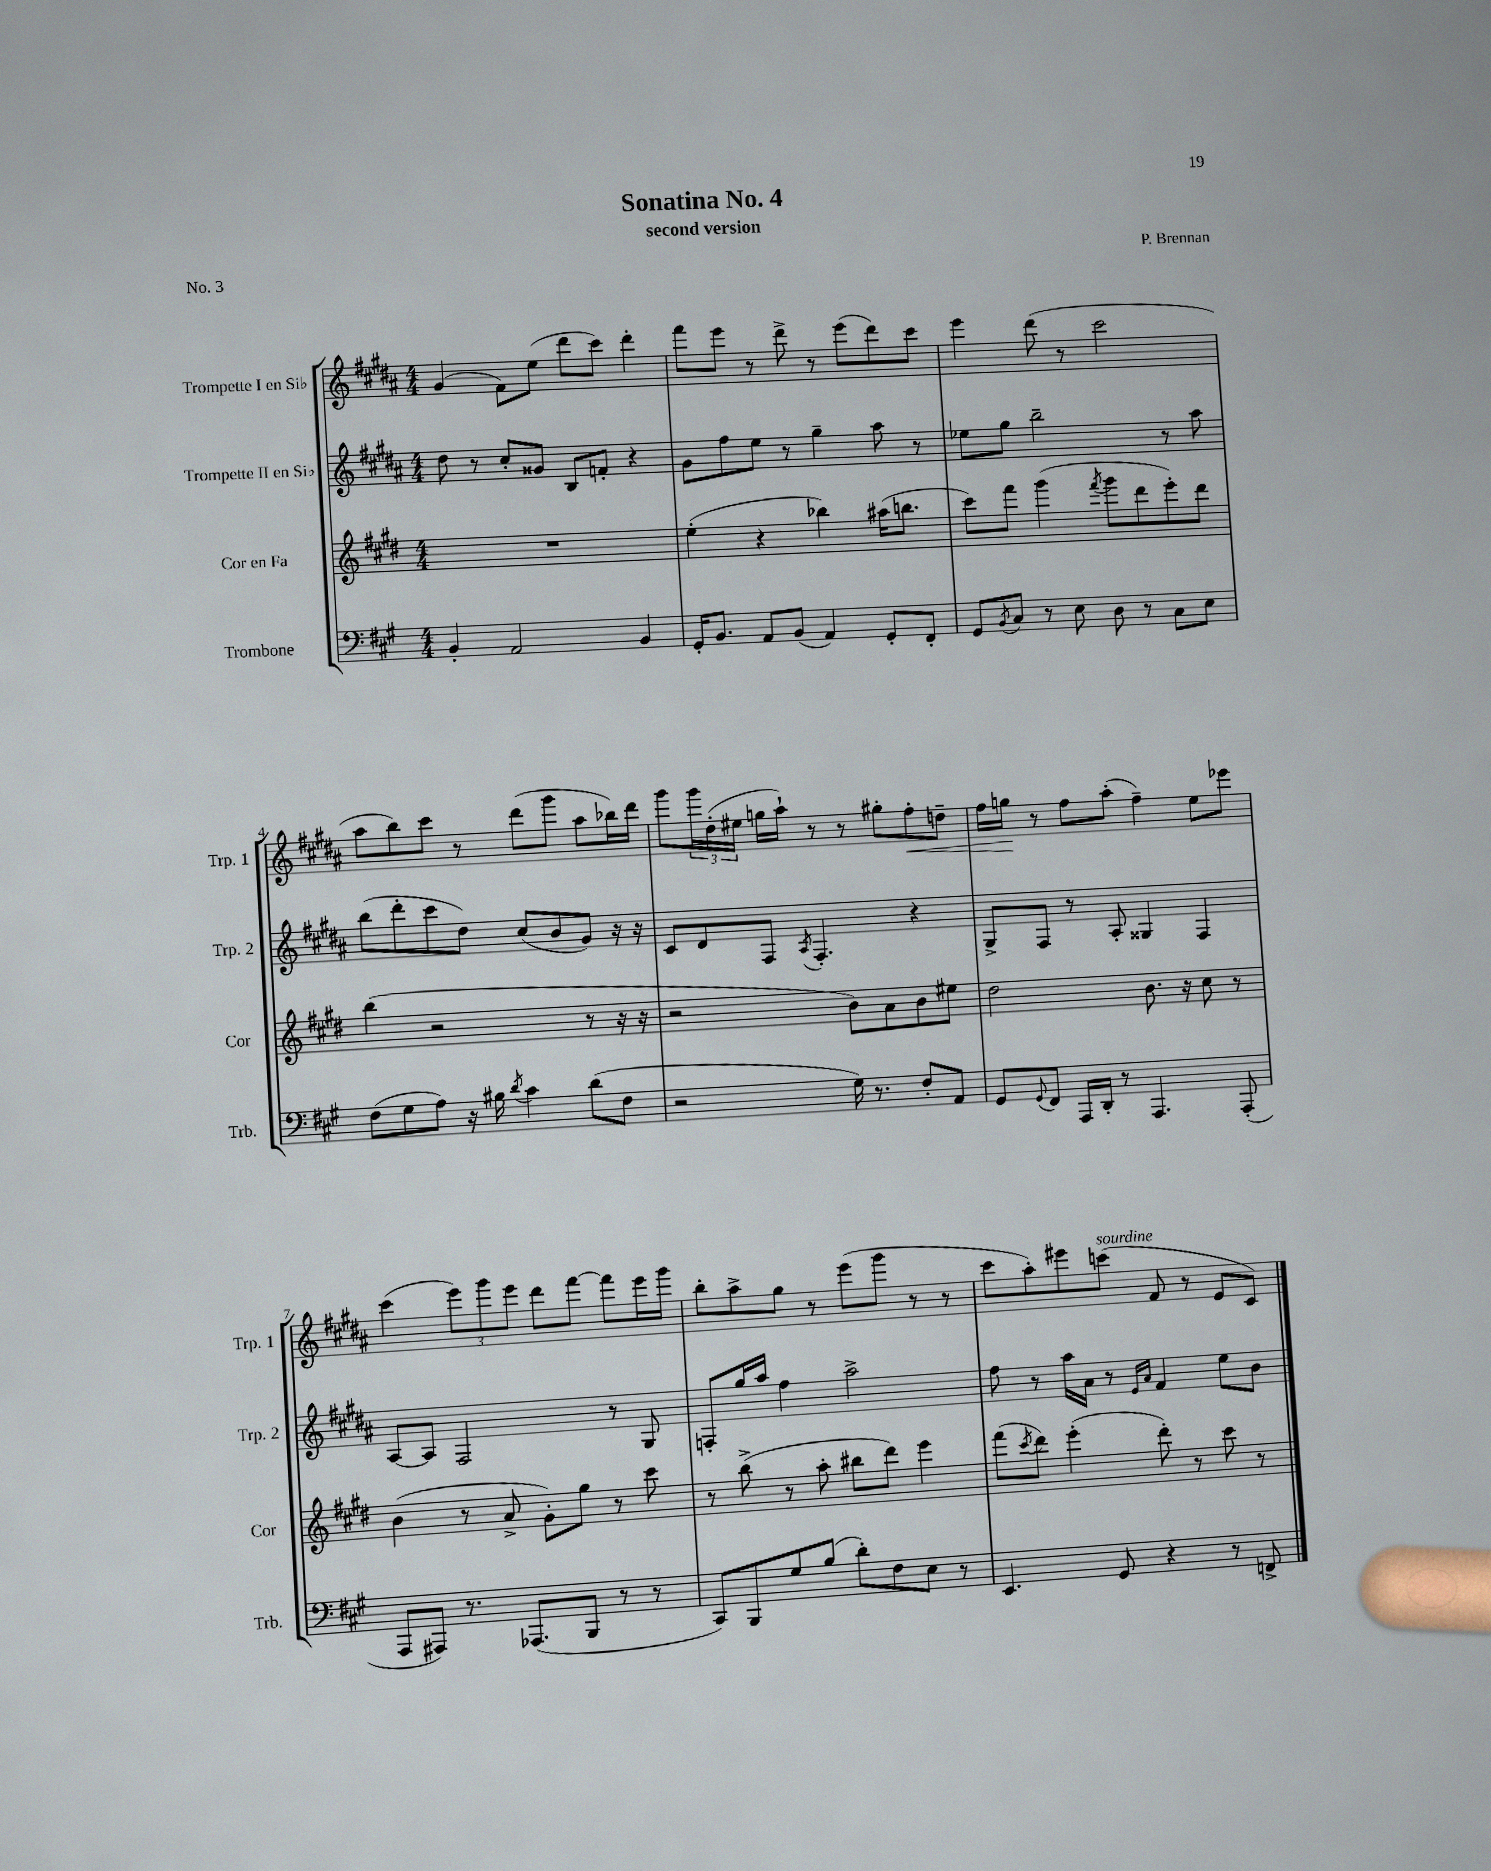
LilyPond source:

\header { title = "Sonatina No. 4" composer = "P. Brennan" subtitle = "second version" piece = "No. 3" }
<<
\new StaffGroup <<
\new Staff = "s0" \with { instrumentName = "Trompette I en Sib" shortInstrumentName = "Trp. 1" } {
    \clef treble \key b \major \numericTimeSignature \time 4/4
    gis'4( fis'8) e''8( dis'''8 cis'''8) dis'''4-. |
    fis'''8 e'''8 r8 dis'''8-> r8 e'''8( dis'''8) cis'''8 |
    e'''4 dis'''8( r8 cis'''2 |
    ais''8 b''8) cis'''8 r8 dis'''8( gis'''8 ais''8 bes''16) dis'''16 |
    gis'''8 \tuplet 3/2 { gis'''16 dis''16-.( eis''16 } g''16 ais''16-!) r8 r8 gis''8-. fis''8-.\< d''8-- |
    fis''16 g''16\! r8 fis''8 ais''8-.( fis''4--) e''8 ees'''8 |
    cis'''4( \tuplet 3/2 { e'''8) gis'''8 e'''8 } dis'''8 fis'''8~ fis'''8 e'''16 gis'''16 |
    b''8-. ais''8-> gis''8 r8 e'''8( gis'''8 r8 r8 |
    cis'''8 ais''8-.) eis'''8 c'''8^\markup { \italic "sourdine" }( fis'8 r8 e'8 cis'8) \bar "|." |
}
\new Staff = "s1" \with { instrumentName = "Trompette II en Sib" shortInstrumentName = "Trp. 2" } {
    \clef treble \key b \major \numericTimeSignature \time 4/4
    dis''8 r8 cis''8-. gisis'8 b8 f'8-. r4 |
    gis'8 fis''8 e''8 r8 gis''4-- ais''8 r8 |
    ees''8 gis''8 b''2-- r8 ais''8 |
    b''8( dis'''8-. cis'''8 dis''8) cis''8( b'8 gis'8) r16 r16 |
    cis'8 dis'8 fis8 \acciaccatura { ais8 } fis4.-. r4 |
    gis8-> fis8 r8 ais8-. gisis4 fis4 |
    ais8~ ais8 fis2 r8 gis8 |
    f8-. gis''16 ais''16 fis''4 ais''2-> |
    fis''8 r8 ais''16 ais'16 r8 \grace { e'16 ais'16 } fis'4 e''8 b'8 \bar "|." |
}
\new Staff = "s2" \with { instrumentName = "Cor en Fa" shortInstrumentName = "Cor" } {
    \clef treble \key e \major \numericTimeSignature \time 4/4
    R1 |
    e''4-.( r4 bes''4) ais''16( b''8. |
    cis'''8) fis'''8 gis'''4( \acciaccatura { fis'''8 } gis'''8 dis'''8 e'''8-.) dis'''8 |
    b''4( r2 r8 r16 r16 |
    r2 b'8) a'8 b'8 eis''8 |
    dis''2 b'8. r16 cis''8 r8 |
    b'4( r8 a'8-> gis'8-.) gis''8 r8 cis'''8 |
    r8 b''8->( r8 a''8-. bis''8 dis'''8) e'''4 |
    fis'''8( \acciaccatura { cis'''8 } dis'''8) e'''4-.( dis'''8-.) r8 cis'''8 r8 \bar "|." |
}
\new Staff = "s3" \with { instrumentName = "Trombone" shortInstrumentName = "Trb." } {
    \clef bass \key a \major \numericTimeSignature \time 4/4
    b,4-. a,2 b,4 |
    gis,16-. b,8. a,8 b,8( a,4) gis,8-. fis,8-. |
    gis,8 \acciaccatura { b,8 } cis8 r8 e8 d8 r8 cis8 e8 |
    fis8( gis8 a8) r16 bis16 \acciaccatura { d'8 } cis'4 d'8( fis8 |
    r2 gis16) r8. fis8-. a,8 |
    gis,8 \appoggiatura { gis,8 } fis,8 a,,16 d,16-. r8 a,,4. a,,8-.( |
    a,,8 ais,,8) r8. aes,,8.( b,,8 r8 r8 |
    cis,8) b,,8 gis8 b8( d'8-.) fis8 e8 r8 |
    e,4. gis,8 r4 r8 f,8-> \bar "|." |
}
>>
>>
